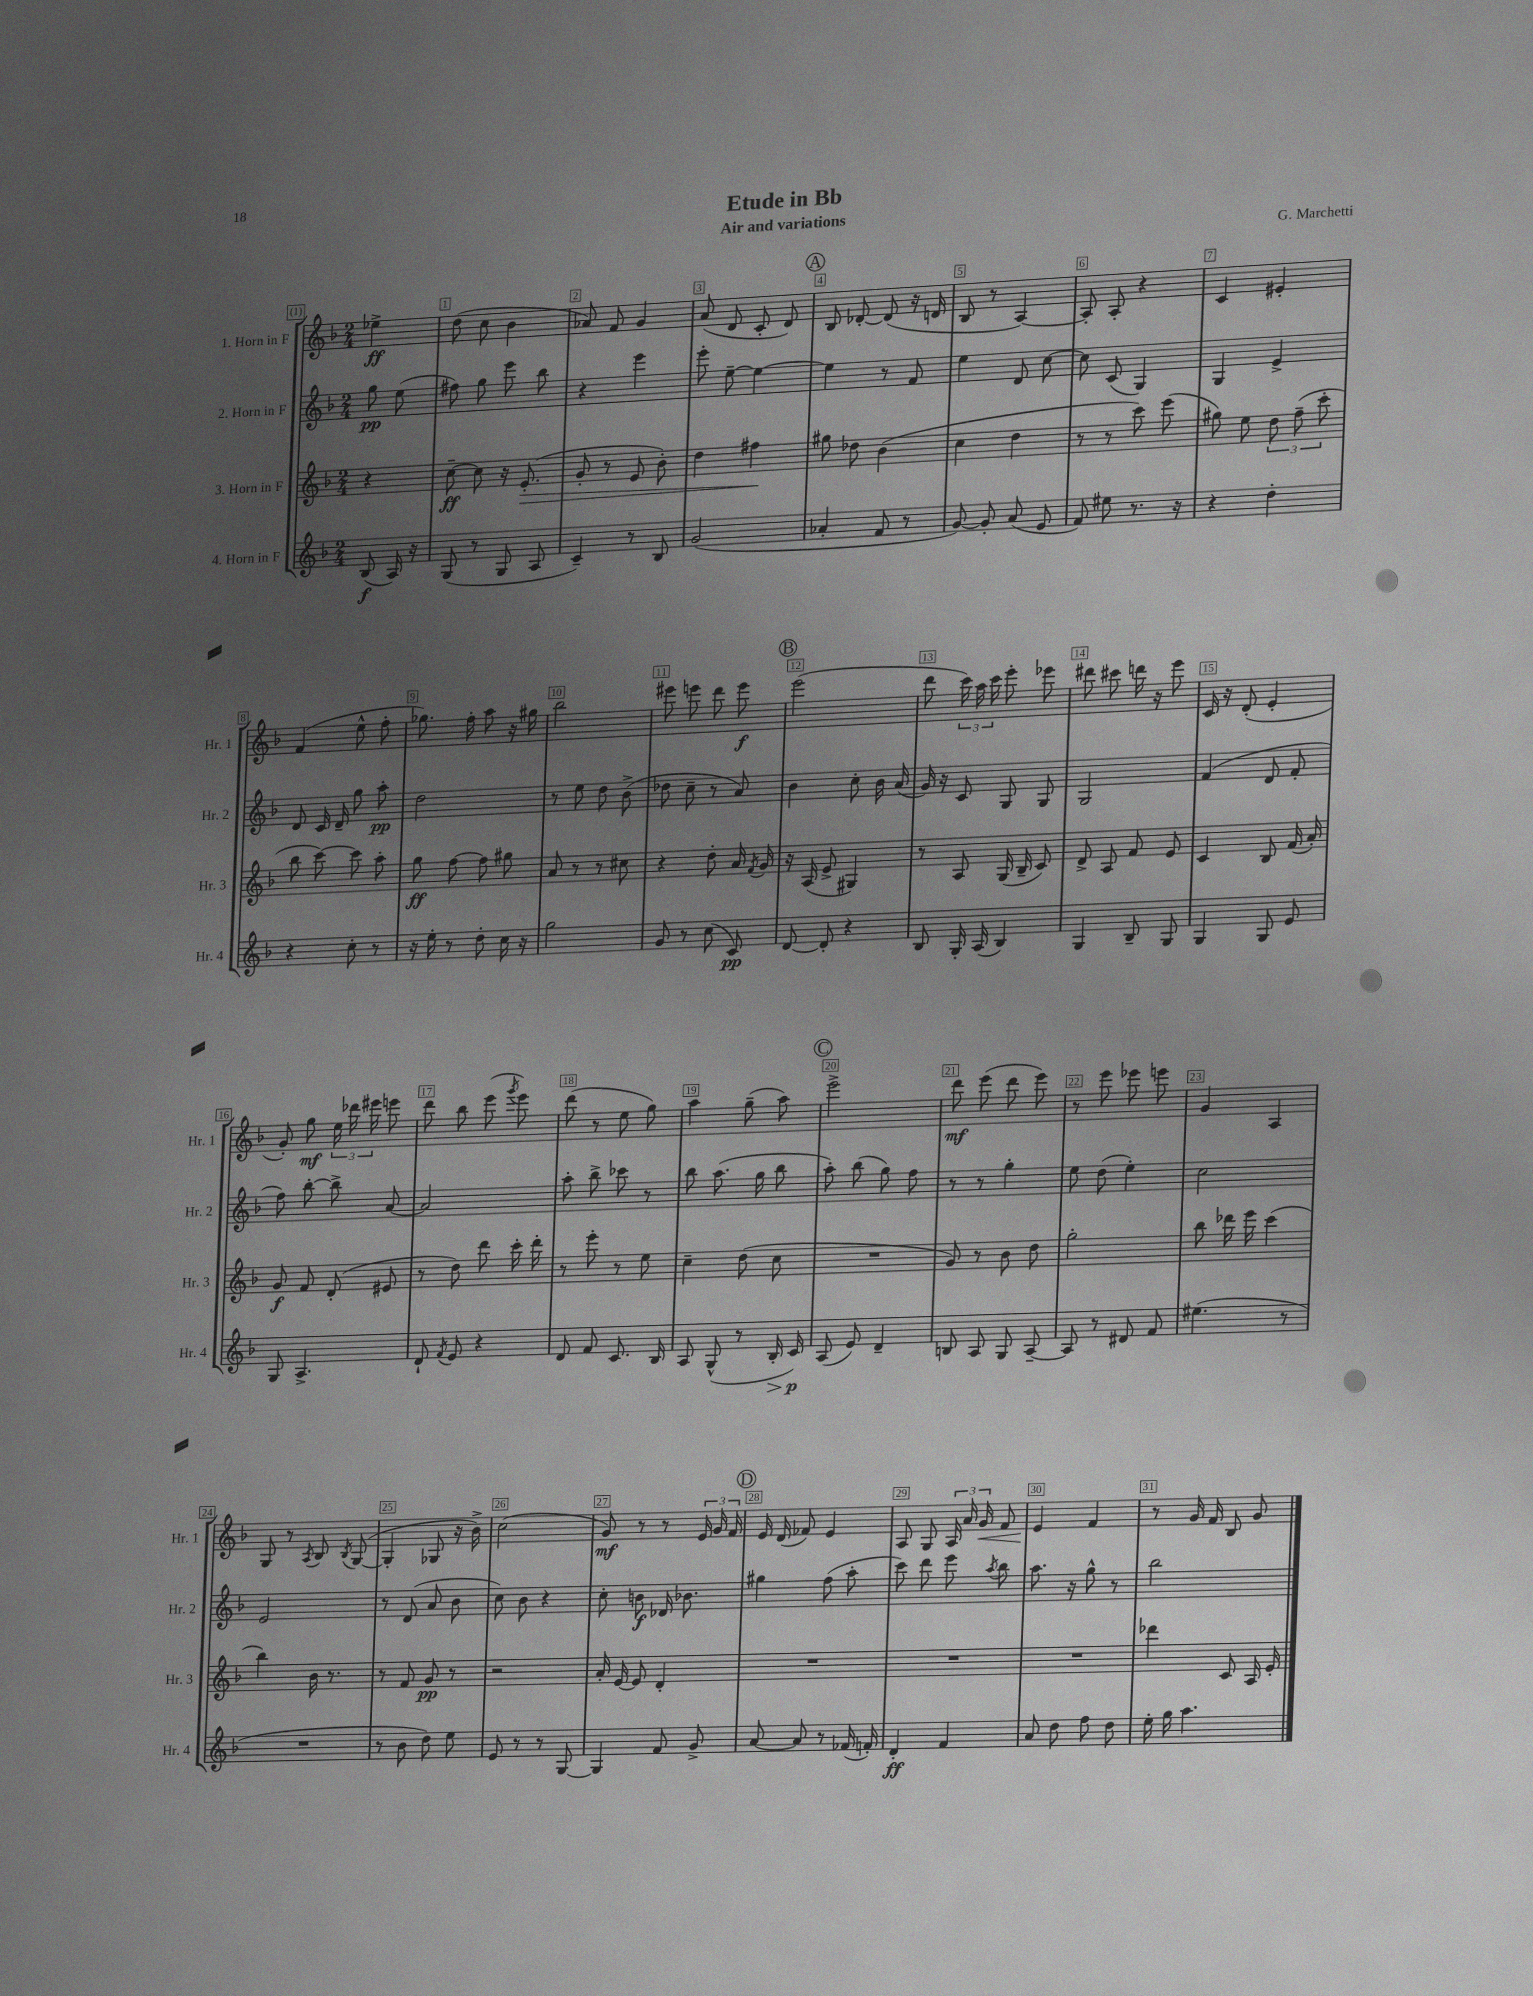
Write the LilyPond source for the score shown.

\header { title = "Etude in Bb" composer = "G. Marchetti" subtitle = "Air and variations" }
<<
\new StaffGroup <<
\new Staff = "s0" \with { instrumentName = "1. Horn in F" shortInstrumentName = "Hr. 1" } {
    \clef treble \key f \major \numericTimeSignature \time 2/4 \partial 4
    \autoBeamOff ees''4->\ff |
    d''8( c''8 bes'4 |
    aes'8) f'8 g'4 |
    a'8( d'8 c'8-. d'8) |
    \mark \markup { \circle "A" } bes8 des'8~-. des'8( r16 d'16 |
    bes8 r8 a4~) |
    a8-. a8-. r4 |
    c'4 eis'4-. |
    f'4( e''8-^ f''8-. |
    ges''8.) f''16-. a''8 r16 gis''16 |
    bes''2 |
    eis'''8 e'''8 d'''8 e'''8\f |
    \mark \markup { \circle "B" } e'''2( |
    d'''8 \tuplet 3/2 { c'''16) a''16 c'''16 } e'''8-. ees'''8 |
    dis'''8 cis'''8 d'''16 r16 e'''8 |
    c'16 r16 d'8-.( e'4-. |
    g'8-.) g''8\mf \tuplet 3/2 { e''16 des'''16 eis'''16 } e'''8 |
    d'''8 bes''8 e'''8( \acciaccatura { g'''8 } e'''8) |
    d'''8( r8 e''8 g''8) |
    a''4 g''8--( a''8) |
    \mark \markup { \circle "C" } e'''2-> |
    d'''8\mf e'''8( d'''8 e'''8) |
    r8 e'''8 ees'''8 e'''8 |
    g'4 a4 |
    g8 r8 \acciaccatura { a8 } bes8 \acciaccatura { bes8 } g8~( |
    g4-. ges8 r16 bes'16->) |
    c''2( |
    g'8\mf) r8 r8 \tuplet 3/2 { e'16 g'16 f'16 } |
    \mark \markup { \circle "D" } e'16 d'16( fes'8) e'4 |
    a8 g8 \tuplet 3/2 { a16 a'16 g'16\< } f'8 |
    e'4\! f'4 |
    r8 g'16 f'16 bes8 g'8 \bar "|." |
}
\new Staff = "s1" \with { instrumentName = "2. Horn in F" shortInstrumentName = "Hr. 2" } {
    \clef treble \key f \major \numericTimeSignature \time 2/4 \partial 4
    \autoBeamOff g''8\pp e''8( |
    fis''8) g''8 e'''8 bes''8 |
    r4 e'''4 |
    e'''8-. e''8~-- e''4~ |
    \mark \markup { \circle "A" } e''4 r8 f'8 |
    e''4 d'8 c''8~ |
    c''8 c'8( g4) |
    g4 e'4-> |
    d'8 c'16 d'16-- g''8 a''8-.\pp |
    d''2 |
    r8 e''8 d''8 bes'8->( |
    des''8 c''8-- r8 a'8) |
    \mark \markup { \circle "B" } bes'4 c''8-. bes'16 a'16( |
    g'16) r16 c'8 g8 g8 |
    g2 |
    f'4( d'8 f'8-. |
    f''8) bes''8~-. bes''8-> a'8~ |
    a'2 |
    a''8-. bes''8-> ces'''8 r8 |
    bes''8 a''8.( g''16 bes''8 |
    \mark \markup { \circle "C" } a''8-.) bes''8( g''8) f''8 |
    r8 r8 g''4-. |
    e''8 d''8( e''4-.) |
    c''2 |
    e'2 |
    r8 d'8( a'8 bes'8 |
    c''8) bes'8 r4 |
    c''8-. b'8\f des'16 bes'8. |
    \mark \markup { \circle "D" } gis''4 f''8( a''8-. |
    c'''8) d'''8 e'''8 \acciaccatura { a''8 } bes''8 |
    a''8. r16 g''8-^ r8 |
    bes''2 \bar "|." |
}
\new Staff = "s2" \with { instrumentName = "3. Horn in F" shortInstrumentName = "Hr. 3" } {
    \clef treble \key f \major \numericTimeSignature \time 2/4 \partial 4
    \autoBeamOff r4 |
    c''8~--\ff c''8 r16 e'8.-.\>( |
    g'8-. r8 e'8 bes'8-.) |
    d''4 fis''4\! |
    \mark \markup { \circle "A" } gis''8 des''8 bes'4( |
    c''4 d''4 |
    r8 r8 c'''8) e'''8( |
    gis''8) e''8 \tuplet 3/2 { d''8 f''8--( c'''8-. } |
    bes''8 c'''8~) c'''8 a''8-. |
    g''8\ff f''8~ f''8 gis''8 |
    a'8 r8 r8 cis''8 |
    r4 d''8-. a'16 \acciaccatura { f'8 } g'16 |
    \mark \markup { \circle "B" } r16 a16( e'8-> gis4) |
    r8 a8 g16( bes16-- c'8) |
    d'8-> a8 f'8 e'8 |
    c'4 bes8 f'16( a'16-.) |
    g'8\f f'8 d'8-.( eis'8 |
    r8 d''8) d'''8 c'''16-. d'''16-. |
    r8 e'''8-. r8 e''8 |
    c''4-- d''8( c''8 |
    \mark \markup { \circle "C" } R2 |
    g'8) r8 bes'8 d''8 |
    g''2-. |
    bes''8 des'''16 e'''16 c'''4( |
    bes''4) bes'16 r8. |
    r8 f'8 g'8\pp r8 |
    r2 |
    a'16-. e'16~ e'8 d'4-. |
    \mark \markup { \circle "D" } R2 |
    R2 |
    R2 |
    des'''4 c'8 a16 e'16-. \bar "|." |
}
\new Staff = "s3" \with { instrumentName = "4. Horn in F" shortInstrumentName = "Hr. 4" } {
    \clef treble \key f \major \numericTimeSignature \time 2/4 \partial 4
    \autoBeamOff bes8\f( a16) r16 |
    g8( r8 g8 a8 |
    c'4--) r8 bes8 |
    g'2( |
    \mark \markup { \circle "A" } aes'4-. f'8 r8 |
    g'8~) g'8-. a'8( e'8 |
    f'8) eis''8 r8. r16 |
    r4 d''4-. |
    r4 c''8-. r8 |
    r16 e''16-. r8 d''8-. c''16 r16 |
    g''2 |
    g'8 r8 c''8( c'8\pp) |
    \mark \markup { \circle "B" } d'8~ d'8-. r4 |
    bes8 g16-. a16( bes4) |
    g4 bes8-- g8 |
    g4 g8 e'8 |
    g8 a4.-> |
    d'8-! \acciaccatura { f'8 } e'8 r4 |
    d'8 f'8 c'8. bes16 |
    a8 g8-^( r8 bes16-.\> c'16\p\!) |
    \mark \markup { \circle "C" } a8( e'8) d'4-- |
    b8 a8 g8 a8~-- |
    a8 r8 dis'8 f'8 |
    eis''4.( r8 |
    R2 |
    r8 bes'8 d''8) e''8 |
    e'8 r8 r8 g8~ |
    g4 f'8 g'8-> |
    \mark \markup { \circle "D" } a'8~ a'8 r8 fes'16( f'16-.) |
    d'4-.\ff f'4 |
    a'8 d''8 f''8 d''8 |
    e''16-. g''16 a''4. \bar "|." |
}
>>
>>
\layout { \context { \Score \override BarNumber.break-visibility = ##(#f #t #t) barNumberVisibility = #all-bar-numbers-visible \override BarNumber.stencil = #(make-stencil-boxer 0.1 0.3 ly:text-interface::print) } }
